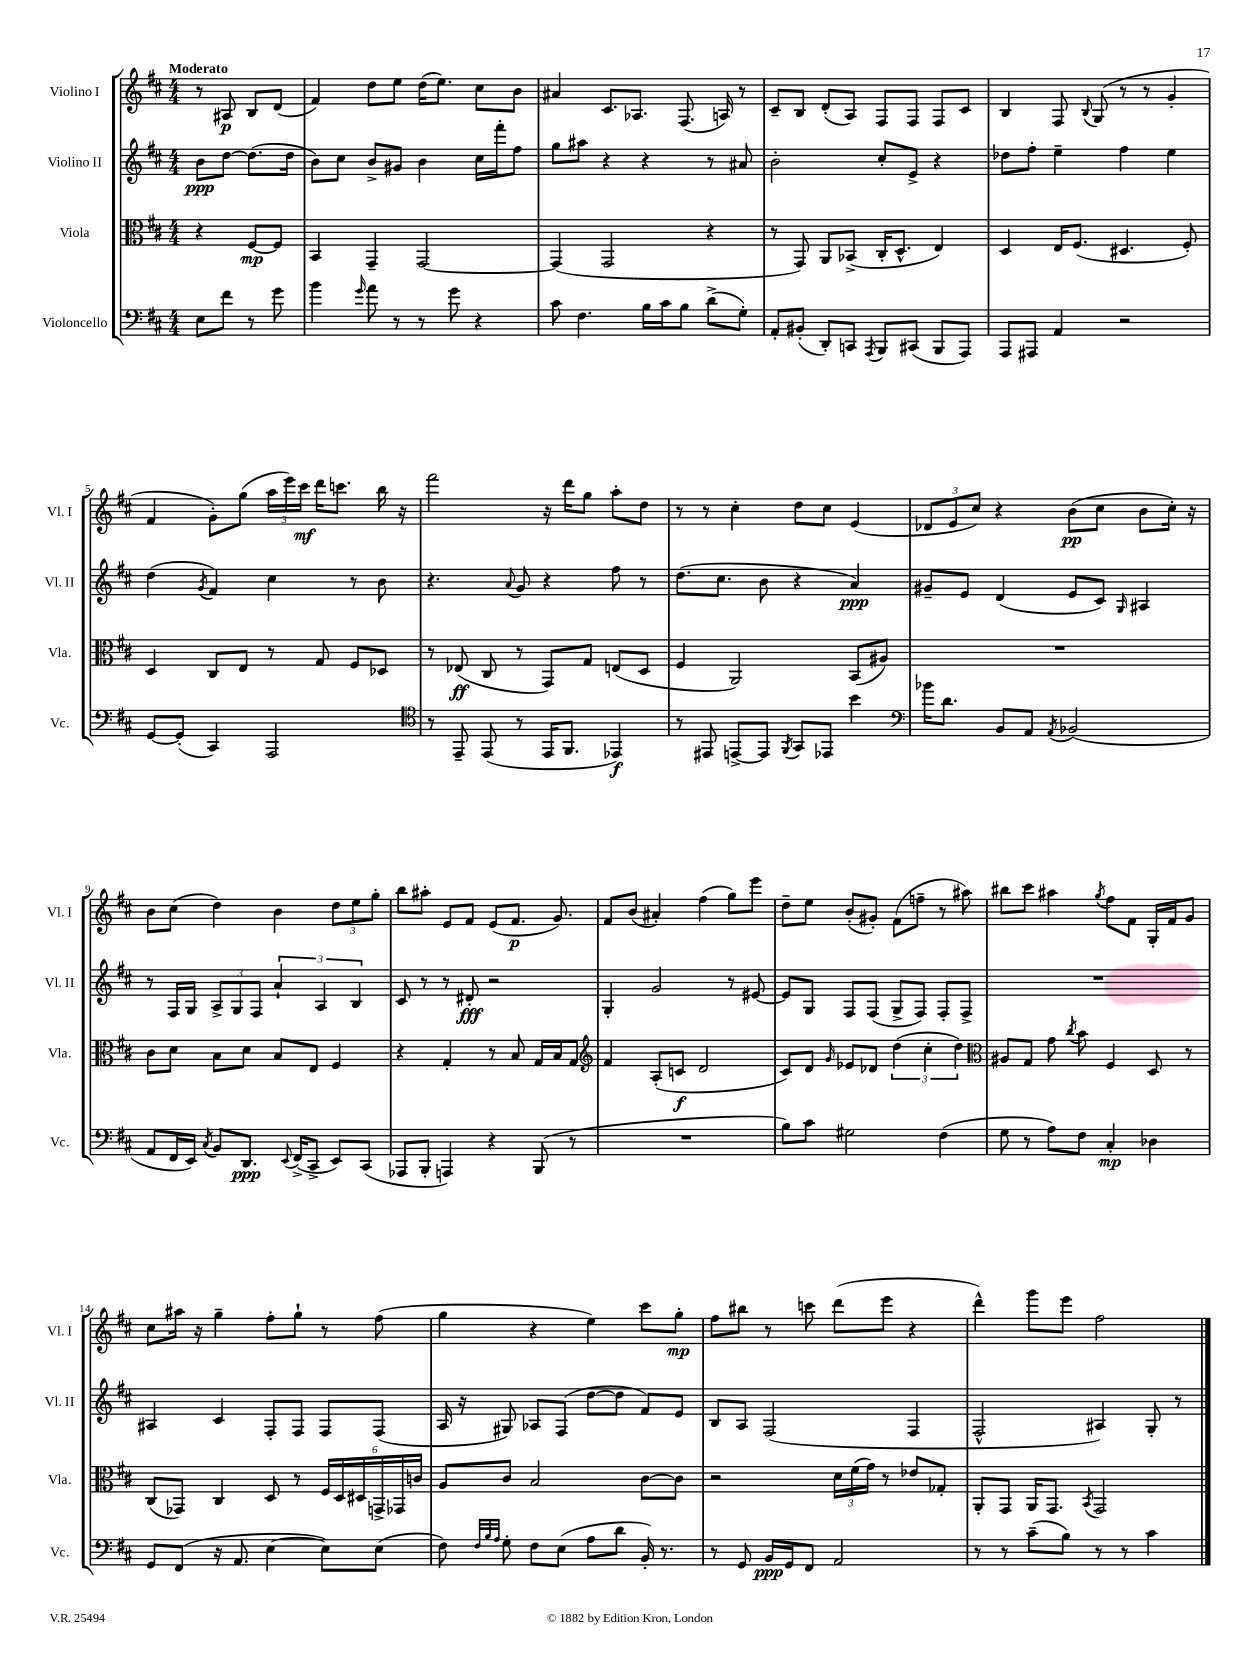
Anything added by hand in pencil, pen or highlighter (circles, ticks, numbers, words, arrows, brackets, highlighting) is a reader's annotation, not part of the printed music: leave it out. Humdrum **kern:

**kern	**dynam	**kern	**dynam	**kern	**dynam	**kern	**dynam
*part4	*part4	*part3	*part3	*part2	*part2	*part1	*part1
*staff4	*staff4	*staff3	*staff3	*staff2	*staff2	*staff1	*staff1
*I"Violoncello	*	*I"Viola	*	*I"Violino II	*	*I"Violino I	*
*I'Vc.	*	*I'Vla.	*	*I'Vl. II	*	*I'Vl. I	*
*clefF4	*	*clefC3	*	*clefG2	*	*clefG2	*
*k[f#c#]	*	*k[f#c#]	*	*k[f#c#]	*	*k[f#c#]	*
*M4/4	*	*M4/4	*	*M4/4	*	*M4/4	*
=	=	=	=	=	=	=	=
!	!	!	!	!	!	!LO:TX:a:B:t=Moderato	!
8E\L	.	4r	.	8b\L	ppp	8r	.
8f#\J	.	.	.	[8dd\J	.	8A#X/	p
8r	.	[8F#/L	mp	(8.dd\L]	.	8B/L	.
8g\	.	8F#/J]	.	.	.	(8d/J	.
.	.	.	.	16dd\Jk	.	.	.
=1	=1	=1	=1	=1	=1	=1	=1
4b\	.	4BB/	.	8b\L)	.	4f#/)	.
.	.	.	.	8cc#\J	.	.	.
16qqg/	.	.	.	.	.	.	.
8a\	.	4GG~/	.	8b^/L	.	8dd\L	.
8r	.	.	.	8g#X/J	.	8ee\J	.
8r	.	[2GG/	.	4b\	.	(16dd\KL	.
.	.	.	.	.	.	8.ee\J)	.
8g\	.	.	.	.	.	.	.
4r	.	.	.	16cc#\LL	.	8cc#\L	.
.	.	.	.	16fff#'\J	.	.	.
.	.	.	.	8ff#\J	.	8b\J	.
=2	=2	=2	=2	=2	=2	=2	=2
8c#\	.	(4GG/]	.	8gg\L	.	4a#X/	.
4.F#\	.	.	.	8aa#X\J	.	.	.
.	.	2GG/	.	4r	.	8.c#/L	.
.	.	.	.	.	.	8.A-X/J	.
16B\LL	.	.	.	4r	.	.	.
16c#\J	.	.	.	.	.	.	.
8B\J	.	.	.	.	.	(8.F#/	.
(8d^\L	.	4r	.	8r	.	.	.
.	.	.	.	.	.	16An/)	.
8G'\J)	.	.	.	8a#X/	.	8r	.
=3	=3	=3	=3	=3	=3	=3	=3
8AA'/L	.	8r	.	2b'\	.	8c#~/L	.
(8BB#X'/J	.	8GG/)	.	.	.	8B/J	.
8DD'/L)	.	8AA/L	.	.	.	(8d'/L	.
8CCn/J	.	(8BB-X^/J	.	.	.	8A/J)	.
8qAAA/	.	.	.	.	.	.	.
8BBB/L	.	16C#'/KL	.	8cc#'/L	.	8F#/L	.
.	.	8.D^^/J	.	.	.	.	.
(8CC#X/J	.	.	.	8e^/J	.	8F#/J	.
8BBB/L	.	4E/)	.	4r	.	8F#/L	.
8AAA/J)	.	.	.	.	.	8c#/J	.
=4	=4	=4	=4	=4	=4	=4	=4
8AAA/L	.	4D/	.	8dd-X\L	.	4B/	.
8AAA#X/J	.	.	.	8ff#'\J	.	.	.
4AA/	.	16E/KL	.	4ee~\	.	8F#/	.
.	.	(8.F#/J	.	.	.	.	.
.	.	.	.	.	.	8qqB/	.
.	.	.	.	.	.	(8G/	.
2r	.	4.D#X/	.	4ff#\	.	8r	.
.	.	.	.	.	.	8r	.
.	.	.	.	4ee\	.	4g'/	.
.	.	8F#'/)	.	.	.	.	.
!!LO:LB:g=z
=5	=5	=5	=5	=5	=5	=5	=5
[8GG/L	.	4D/	.	(4dd\	.	4f#/	.
(8GG'/J]	.	.	.	.	.	.	.
.	.	.	.	8qg/	.	.	.
4CC#/)	.	8C#/L	.	4f#/)	.	8g'\L)	.
.	.	8E/J	.	.	.	(8gg\J	.
2AAA/	.	8r	.	4cc#\	.	24aa\LL	.
.	.	.	.	.	.	24eee\)	.
.	.	.	.	.	.	24ccc#\JJ	mf
.	.	8G/	.	.	.	16ddd\KL	.
.	.	.	.	.	.	8.cccn\J	.
.	.	8F#/L	.	8r	.	.	.
.	.	8D-X/J	.	8b\	.	16bb\	.
.	.	.	.	.	.	16r	.
=6	=6	=6	=6	=6	=6	=6	=6
*clefC4	*	*	*	*	*	*	*
8r	.	8r	.	4.r	.	2fff#\	.
8EE~/	.	(8E-X/	ff	.	.	.	.
(8EE/	.	8C#/	.	.	.	.	.
.	.	.	.	8qqa/	.	.	.
8r	.	8r	.	8g/	.	.	.
16EE/KL	.	8GG/L)	.	4r	.	16r	.
8.FF#/J	.	.	.	.	.	16ddd\KL	.
.	.	8G/J	.	.	.	8gg\J	.
4EE-X/)	f	(8En/L	.	8ff#\	.	8aa'\L	.
.	.	8D/J	.	8r	.	8dd\J	.
=7	=7	=7	=7	=7	=7	=7	=7
8r	.	4F#/	.	(8.dd\L	.	8r	.
8EE#X/	.	.	.	.	.	8r	.
.	.	.	.	8.cc#\J	.	.	.
[8EEn^/L	.	2AA/)	.	.	.	4cc#'\	.
8EE/J]	.	.	.	8b\	.	.	.
8qFF#/	.	.	.	.	.	.	.
8GG/L	.	.	.	4r	.	8dd\L	.
8EE-X/J	.	.	.	.	.	8cc#\J	.
4b\	.	(8BB/L	.	4a/)	ppp	(4e/	.
.	.	8A#X/J)	.	.	.	.	.
=8	=8	=8	=8	=8	=8	=8	=8
*clefF4	*	*	*	*	*	*	*
16b-X\KL	.	1r	.	8g#X~/L	.	12d-X/L	.
8.d\J	.	.	.	.	.	.	.
.	.	.	.	.	.	12e/	.
.	.	.	.	8e/J	.	.	.
.	.	.	.	.	.	12cc#/J)	.
8BB/L	.	.	.	(4d/	.	4r	.
8AA/J	.	.	.	.	.	.	.
8qAA/	.	.	.	.	.	.	.
(2BB-X/	.	.	.	8e/L	.	(8b\L	pp
.	.	.	.	8c#/J)	.	8cc#\J	.
.	.	.	.	16qqG/	.	.	.
.	.	.	.	4A#X/	.	8b\L	.
.	.	.	.	.	.	16cc#'\Jk)	.
.	.	.	.	.	.	16r	.
!!LO:LB:g=z
=9	=9	=9	=9	=9	=9	=9	=9
8AA/L	.	8c#\L	.	8r	.	8b\L	.
16FF#/L	.	8d\J	.	16F#/LL	.	(8cc#\J	.
16EE/JJ)	.	.	.	16G/JJ	.	.	.
8qC#/	.	.	.	.	.	.	.
8BB/L	.	8B\L	.	12A^/L	.	4dd\)	.
.	.	.	.	12G/	.	.	.
8.DD/J	ppp	8d\J	.	.	.	.	.
.	.	.	.	12F#/J	.	.	.
.	.	8B/L	.	6a`/	.	4b\	.
8qqEE/	.	.	.	.	.	.	.
(16FF#^/KL	.	.	.	.	.	.	.
8CC#^/J	.	8E/J	.	.	.	.	.
.	.	.	.	6A/	.	.	.
8EE/L)	.	4F#/	.	.	.	12dd\L	.
.	.	.	.	6B/	.	12ee\	.
(8CC#/J	.	.	.	.	.	.	.
.	.	.	.	.	.	12gg'\J	.
=10	=10	=10	=10	=10	=10	=10	=10
8AAA-X/L	.	4r	.	8c#/	.	8bb\L	.
8BBB'/J	.	.	.	8r	.	8aa#X'\J	.
4AAAn/)	.	4G'/	.	8r	.	8e/L	.
.	.	.	.	8d#X'/	fff	8f#/J	.
4r	.	8r	.	2r	.	(8e/L	.
.	.	8B/	.	.	.	8.f#/J	p
(8BBB/	.	16G/LL	.	.	.	.	.
.	.	16B/J	.	.	.	8.g/)	.
8r	.	8G/J	.	.	.	.	.
=11	=11	=11	=11	=11	=11	=11	=11
*	*	*clefG2	*	*	*	*	*
1r	.	4f#/	.	4G'/	.	8f#/L	.
.	.	.	.	.	.	(8b/J	.
.	.	(8A'/L	.	2g/	.	4a#X'/)	.
.	.	8cn/J	f	.	.	.	.
.	.	2d/	.	.	.	(4ff#\	.
.	.	.	.	8r	.	8gg\L)	.
.	.	.	.	[8e#X/	.	8eee\J	.
=12	=12	=12	=12	=12	=12	=12	=12
8B\L)	.	8c#/L)	.	8e#/L]	.	8dd~\L	.
8c#\J	.	8d/J	.	8G/J	.	8ee\J	.
.	.	16qqg/	.	.	.	.	.
2G#X\	.	8e-X/L	.	8F#/L	.	(8b'/L	.
.	.	8d-X/J	.	(8F#/J	.	8g#X'/J)	.
.	.	(6dd\	.	8G^/L	.	(8f#\L	.
.	.	.	.	8F#/J)	.	8ffn~\J	.
.	.	6cc#'\	.	.	.	.	.
(4F#\	.	.	.	8F#'/L	.	8r	.
.	.	6dd\)	.	.	.	.	.
.	.	.	.	8F#^/J	.	8aa#X\)	.
=13	=13	=13	=13	=13	=13	=13	=13
*	*	*clefC3	*	*	*	*	*
8G\	.	8A#X/L	.	1r	.	8bb#X\L	.
8r	.	8G/J	.	.	.	8ccc#\J	.
8A\L)	.	8g\	.	.	.	4aa#X\	.
.	.	8qcc#/	.	.	.	.	.
8F#\J	.	8b\	.	.	.	.	.
.	.	.	.	.	.	8qgg/	.
4C#'/	mp	4F#/	.	.	.	8ff#\L	.
.	.	.	.	.	.	8f#\J	.
4D-X\	.	8D/	.	.	.	16G'/LL	.
.	.	.	.	.	.	16f#/J	.
.	.	8r	.	.	.	8g/J	.
!!LO:LB:g=z
=14	=14	=14	=14	=14	=14	=14	=14
8GG/L	.	(8C#/L	.	4A#X/	.	8cc#\L	.
(8FF#/J	.	8GG-X/J)	.	.	.	16aa#X\Jk	.
.	.	.	.	.	.	16r	.
16r	.	4C#/	.	4c#/	.	4gg~\	.
8.AA/	.	.	.	.	.	.	.
[4E\	.	8D/	.	8F#'/L	.	8ff#'\L	.
.	.	8r	.	8F#/J	.	8gg`\J	.
8E\L])	.	24F#/LL	.	8F#/L	.	8r	.
.	.	24D/	.	.	.	.	.
.	.	24D#X/	.	.	.	.	.
(8E\J	.	24GGn^/	.	(8F#/J	.	(8ff#\	.
.	.	24GG-X/	.	.	.	.	.
.	.	24cn/JJ	.	.	.	.	.
=15	=15	=15	=15	=15	=15	=15	=15
8F#\)	.	8A/L	.	16A/	.	4gg\	.
.	.	.	.	16r	.	.	.
32qqF#/LLL	.	.	.	.	.	.	.
32qqB/	.	.	.	.	.	.	.
32qqA/JJJ	.	.	.	.	.	.	.
8G'\	.	8c#/J	.	8G#X/)	.	.	.
8F#\L	.	2B/	.	8A-X/L	.	4r	.
(8E\J	.	.	.	(8F#/J	.	.	.
8A\L	.	.	.	[8dd\L	.	4ee\)	.
8d\J	.	.	.	8dd\J]	.	.	.
16BB'/)	.	[8c#\L	.	8f#/L)	.	8ccc#\L	.
8.r	.	.	.	.	.	.	.
.	.	8c#\J]	.	8e/J	.	8gg'\J	mp
=16	=16	=16	=16	=16	=16	=16	=16
8r	.	2r	.	8B/L	.	8ff#\L	.
8GG/	.	.	.	8A/J	.	8bb#X\J	.
16BB/LL	ppp	.	.	(2F#/	.	8r	.
16GG/J	.	.	.	.	.	.	.
8FF#/J	.	.	.	.	.	8cccn\	.
2AA/	.	24d\LL	.	.	.	(8ddd\L	.
.	.	(24f#\	.	.	.	.	.
.	.	24g\JJ)	.	.	.	.	.
.	.	8r	.	.	.	8eee\J	.
.	.	8e-X/L	.	4F#/	.	4r	.
.	.	8G-X'/J	.	.	.	.	.
=17	=17	=17	=17	=17	=17	=17	=17
8r	.	8AA'/L	.	2F#^^/	.	4ddd^^\)	.
8r	.	8GG/J	.	.	.	.	.
(8c#~\L	.	16AA/KL	.	.	.	8ggg\L	.
.	.	8.GG/J	.	.	.	.	.
8B\J)	.	.	.	.	.	8eee\J	.
.	.	8qBB/	.	.	.	.	.
8r	.	2GG/	.	4A#X/)	.	2ff#\	.
8r	.	.	.	.	.	.	.
4c#\	.	.	.	8G'/	.	.	.
.	.	.	.	8r	.	.	.
==	==	==	==	==	==	==	==
*-	*-	*-	*-	*-	*-	*-	*-
